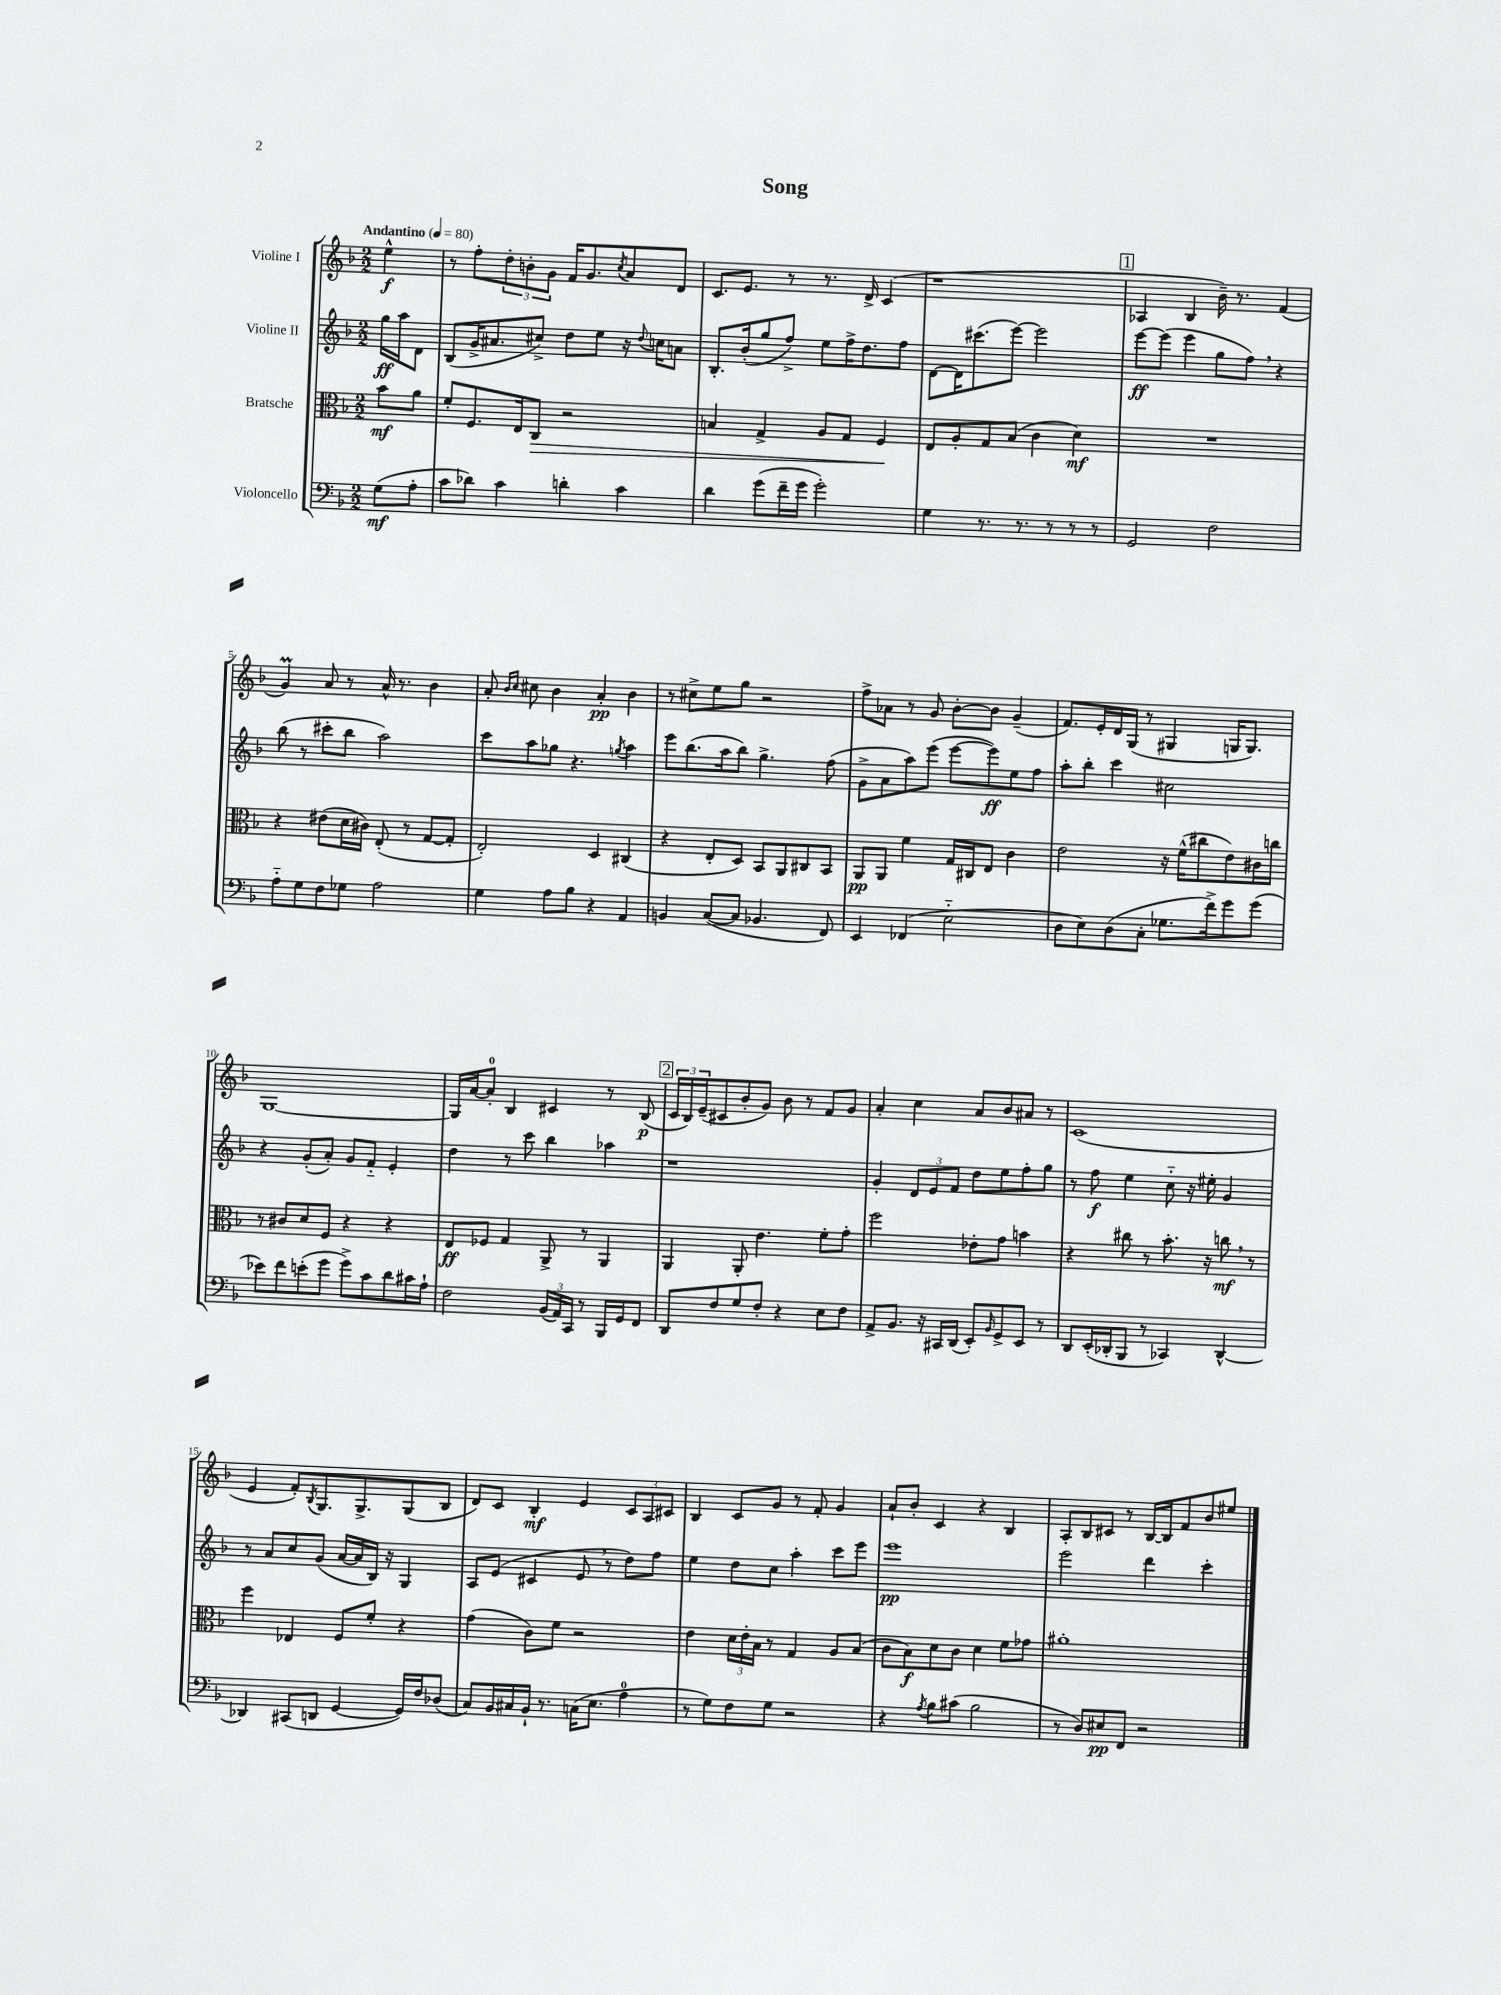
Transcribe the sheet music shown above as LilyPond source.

\header { title = "Song" }
<<
\new StaffGroup <<
\new Staff = "s0" \with { instrumentName = "Violine I" } {
    \clef treble \key f \major \numericTimeSignature \time 2/2 \partial 4 \tempo "Andantino" 4 = 80
    e''4-^\f |
    r8 f''8-. \tuplet 3/2 { d''8-. b'8-. g'8 } f'16 g'8. \acciaccatura { c''8 } a'8 d'8 |
    c'8. e'8. r8 r8. d'16-> c'4( |
    r1 |
    \mark \markup { \box "1" } aes4 bes4 bes'16--) r8. f'4( |
    g'4\prall) a'8 r8 a'16-^ r8. bes'4 |
    a'8-. \grace { bes'16 c''16 } cis''8 bes'4 a'4-.\pp bes'4 |
    r8 cis''8-> e''8 g''8 r2 |
    f''8-> aes'8 r8 g'8 bes'8~-. bes'8 g'4--( |
    f'8.) e'16-. d'16 g16( r8 gis4 g16 g8.) |
    g1~ |
    g16 a'16~ a'8-0-. bes4 cis'4 r8 bes8\p( |
    \mark \markup { \box "2" } \tuplet 3/2 { c'16 bes16) e'16--( } cis'8 bes'8-. g'8) bes'8 r8 f'8 g'8 |
    a'4-. c''4 a'8 bes'8 ais'8 r8 |
    c'1( |
    e'4 f'8-.) \acciaccatura { bes8 } g8. g8.-> g8( bes8 |
    d'8) c'8 bes4-.\mf e'4 \tuplet 3/2 { c'8 a8 cis'8 } |
    bes4 c'8 g'8 r8 f'8-. g'4 |
    a'8-! bes'8-. c'4 r4 bes4 |
    a8-. bes8 cis'8 r8 bes16~ bes16 f'8 bes'8 eis''8 \bar "|." |
}
\new Staff = "s1" \with { instrumentName = "Violine II" } {
    \clef treble \key f \major \numericTimeSignature \time 2/2 \partial 4
    g''16\ff a''16 d'8 |
    bes8( g'16-> ais'8. cis''8->) d''8 e''8 r16 \appoggiatura { d''8 } c''16 a'8 |
    bes8.-. bes'16-.( g''8 f''8->) e''8 f''16-> d''8. f''8 |
    d'8~ d'16 cis'''8.( e'''8~) e'''2 |
    \mark \markup { \box "1" } e'''8~\ff e'''8( e'''4 g''8 f''8) \breathe r4 |
    bes''8( r8 cis'''8-. bes''8 a''2) |
    c'''8 a''8 ges''8 r4. \acciaccatura { g''8 } a''4 |
    e'''8 bes''8.( a''16 bes''8) g''4.-> f''8( |
    g'8-> a'8 a''8) e'''8( e'''8~ e'''8\ff) e''8 f''8 |
    a''8-. bes''8-. c'''4 cis''2 |
    r4 g'8-.( a'8-.) g'8 f'8-_ e'4-. |
    d''4 r8 c'''8 bes''4 aes''4 |
    \mark \markup { \box "2" } r1 |
    g'4-. \tuplet 3/2 { d'8 e'8 f'8 } d''8 e''8 f''8-. g''8 |
    r8 f''8\f e''4 c''8-_ r16 eis''16-. g'4 |
    r8 a'8 c''8 g'8( a'16~ a'16 bes16) r16 g4 |
    a8 e'8( cis'4 e'8 \breathe r8 d''8) f''8 |
    e''4 d''8 c''8 a''4-. c'''8 e'''8 |
    e'''1\pp |
    e'''2 d'''4 c'''4-. \bar "|." |
}
\new Staff = "s2" \with { instrumentName = "Bratsche" } {
    \clef alto \key f \major \numericTimeSignature \time 2/2 \partial 4
    bes'8\mf a'8 |
    f'8-. f8. e16 c8\> r2 |
    b4 g4-> a8 g8 f4\! |
    e8 a8-. g8 bes8( c'4 d'4\mf) |
    \mark \markup { \box "1" } R1 |
    r4 eis'8( d'16 cis'16) e8-.( r8 g8~ g8-. |
    e2-.) d4 cis4( |
    r4 e8-. d8) bes,8 a,8 cis8 bes,8 |
    a,8\pp a,8 f'4 g16 cis16 e8 c'4 |
    e'2 r16 f'16-^( cis''8 e'8) cis'16 c''16 |
    r8 cis'8 d'8 f8 r4 r4 |
    e8\ff fes8 g4 a,8-> r8 a,4 |
    \mark \markup { \box "2" } a,4 a,8-. e'4. f'8-. g'8-. |
    f''2 ees'8-. g'8 b'4 |
    r4 cis''8 r8 bes'8.-. r16 c''8\mf \breathe r8 |
    f''4 ees4 f8 f'8-. r4 |
    g'4( c'8) f'8 r2 |
    e'4 \tuplet 3/2 { d'16 e'16-. bes16 } r8 g4 a8 bes8( |
    c'8 bes8\f) d'8 c'8 d'4 f'8 ges'8 |
    ais'1-. \bar "|." |
}
\new Staff = "s3" \with { instrumentName = "Violoncello" } {
    \clef bass \key f \major \numericTimeSignature \time 2/2 \partial 4
    g8\mf( a8-. |
    c'8 des'8) c'4 d'4-. c'4 |
    d'4 g'8( f'16-- g'16 g'2-.) |
    g4 r8. r8. r8 r8 r8 |
    \mark \markup { \box "1" } g,2 f2 |
    a8-_ g8 f8 ges8 a2 |
    g4 a8 bes8 r4 a,4 |
    b,4 c8~( c8 bes,4. f,8) |
    e,4 fes,4( e2-_ |
    d8 e8) d8( c8-. ges8. f'16->) g'8 g'8( |
    ees'8) f'8 e'8-.( g'8 g'8->) c'8 d'8 cis'16 a16-! |
    f2 \tuplet 3/2 { bes,16( a,16) c,16 } r8 bes,,16 g,16 f,8 |
    \mark \markup { \box "2" } d,8 f8 g8 f8-. r4 e8 f8 |
    a,8-> bes,8. r16 cis,16 d,16( e,8-.) \grace { bes,16 } g,8-> e,8 r8 |
    d,8 e,16-.( des,16-. bes,,8 r8 ces,4) des,4~-^ |
    des,4 cis,8( d,8 g,4~ g,16) f16 des8( |
    c8) bes,16 cis16 bes,16-! r8. c16( e8. a4-0 |
    r8 g8) f8 g8 r2 |
    r4 \acciaccatura { a8 } bes8 cis'8( bes2 |
    r8 d8) eis8\pp f,8 r2 \bar "|." |
}
>>
>>
